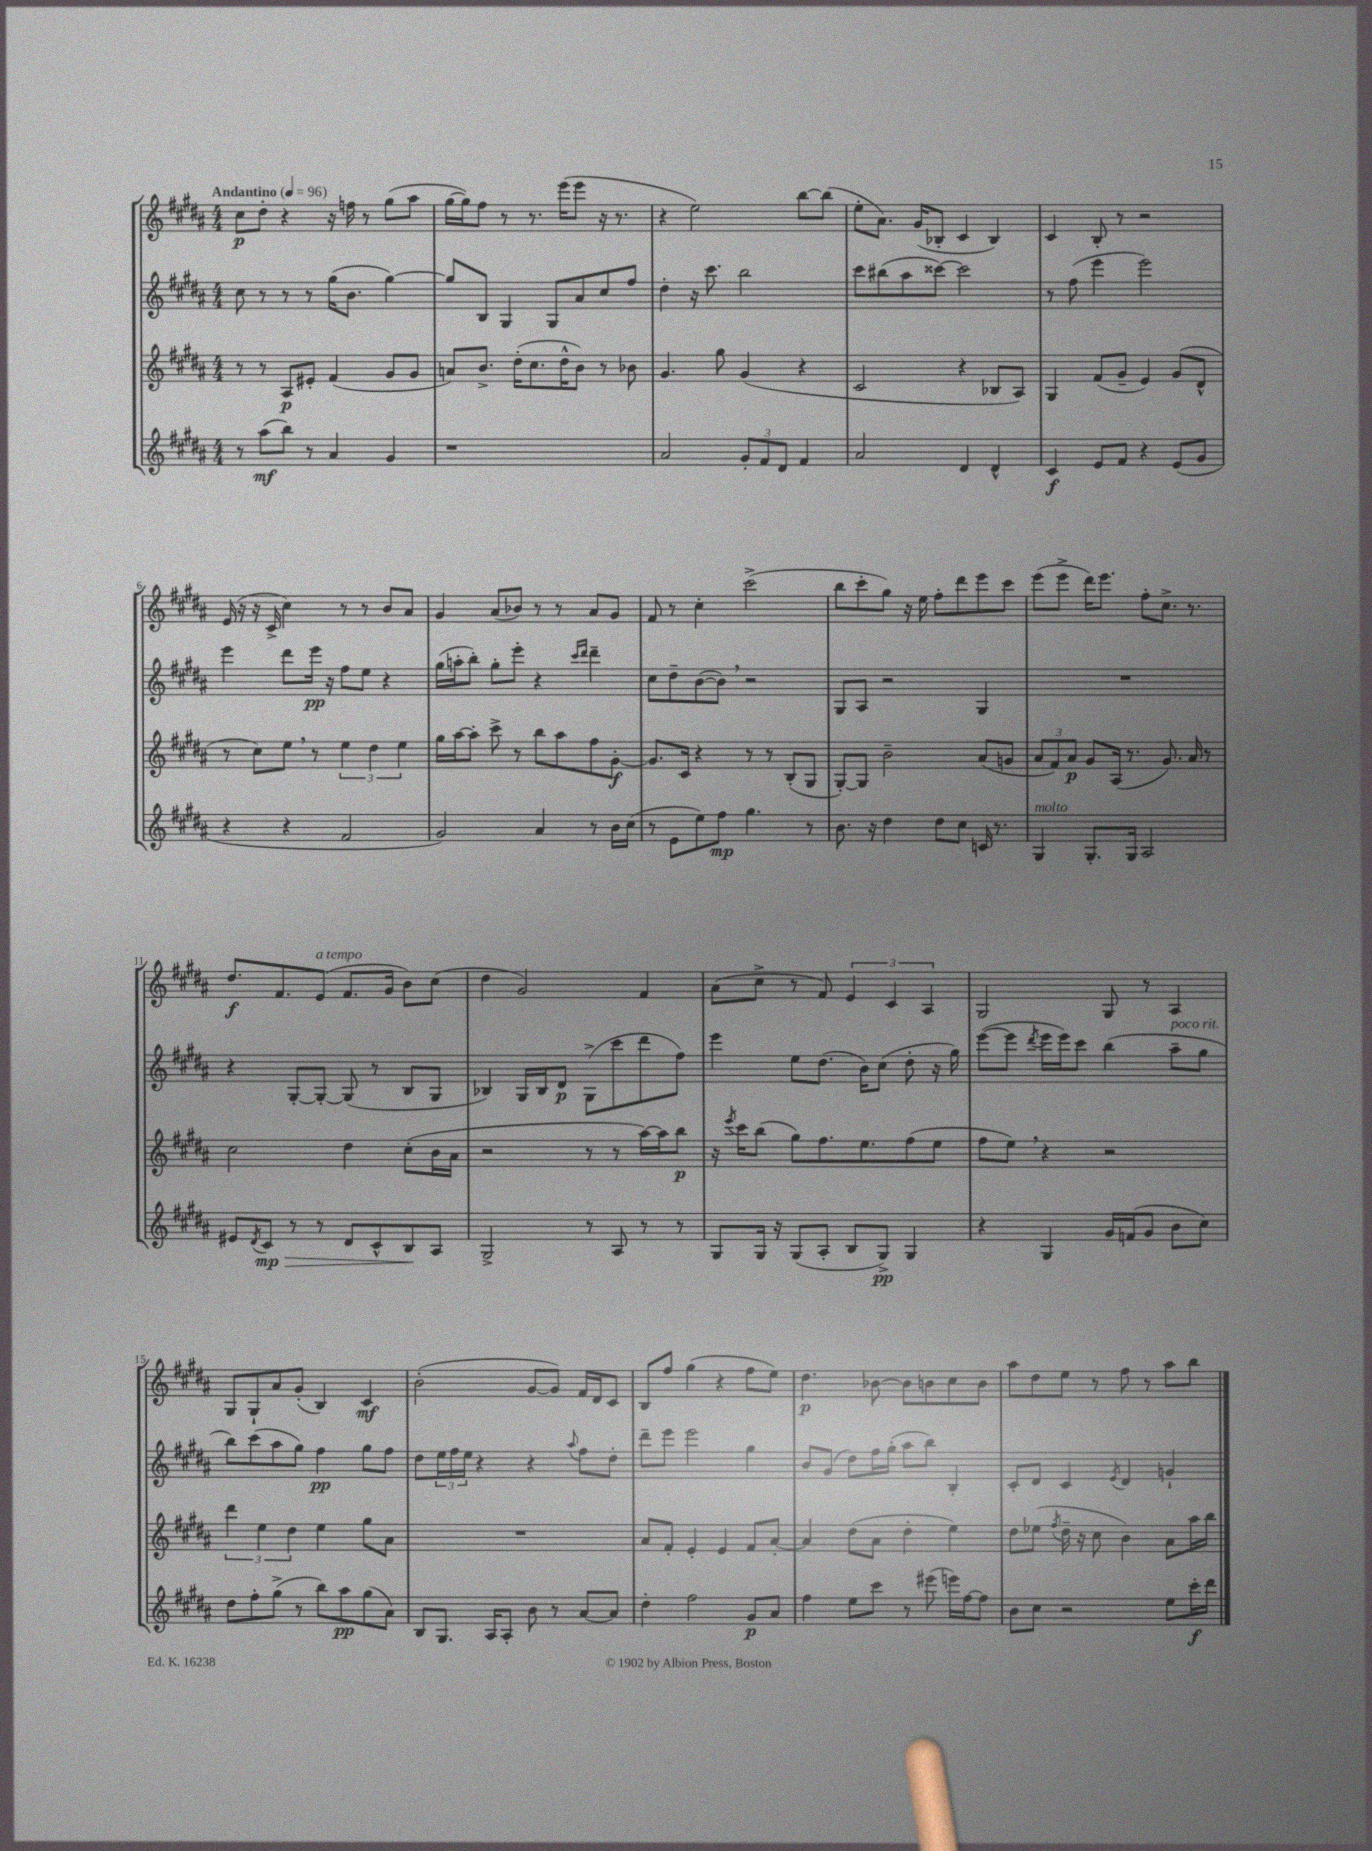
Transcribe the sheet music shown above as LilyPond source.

<<
\new StaffGroup <<
\new Staff = "s0" {
    \clef treble \key b \major \numericTimeSignature \time 4/4 \tempo "Andantino" 4 = 96
    cis''8\p dis''8-. r4 r16 f''16 r8 gis''8( ais''8 |
    gis''16~ gis''16) fis''8 r8 r8. e'''16( e'''8 r16 r8. |
    r4 e''2) b''8~ b''8( |
    e''8-. ais'8.) gis'16( bes8-. cis'4 bes4) |
    cis'4 b8-. r8 r2 |
    e'16( r16 r16 cis'16-> cis''4) r8 r8 b'8 ais'8 |
    gis'4 ais'8( bes'8) r8 r8 ais'8 gis'8 |
    fis'8 r8 cis''4-. cis'''2->( |
    b''8 cis'''8-. gis''8) r16 e''16 fis''8-. dis'''8 e'''8 cis'''8 |
    e'''8( e'''8-> dis'''16) e'''8. fis''8-. cis''8.-> r8. |
    dis''8.\f fis'8. e'8^\markup { \italic "a tempo" }( fis'8. gis'16 b'8) cis''8( |
    dis''4 gis'2) fis'4 |
    ais'8( cis''8-> r8 fis'8) \tuplet 3/2 { e'4 cis'4 ais4 } |
    gis2 gis8 r8 ais4 |
    gis8 gis8-! ais'8 gis'8-.( b4) cis'4\mf |
    b'2-.( gis'8~ gis'8) fis'16 dis'16 cis'8 |
    b8 fis''8 gis''4( r4 fis''8 e''8) |
    dis''4.\p bes'8~ bes'8 b'8 cis''8 b'8 |
    ais''8 dis''8 e''8 r8 fis''8 r8 ais''8 b''8 \bar "|." |
}
\new Staff = "s1" {
    \clef treble \key b \major \numericTimeSignature \time 4/4
    cis''8 r8 r8 r8 gis''16( b'8. gis''4~) |
    gis''8 b8 gis4 gis8 ais'8 cis''8 fis''8 |
    dis''4-. r16 cis'''8. b''2 |
    cis'''8 bis''8( ais''8 cisis'''8~) cisis'''2 |
    r8 fis''8( e'''4 e'''2) |
    e'''4 dis'''8 e'''16\pp r16 fis''8 e''8 r4 |
    gis''16( a''16-. b''8-.) gis''8-. e'''8-. r4 \grace { cis'''16 dis'''16 } dis'''4-- |
    cis''8 dis''8-- b'8~( b'8) \breathe r2 |
    gis8 ais8 r2 gis4 |
    R1 |
    r4 gis8~-. gis8~-. gis8( r8 b8 gis8 |
    bes4) gis16 bes16 dis'8\p gis8->( cis'''8 dis'''8 fis''8) |
    e'''4 e''8 dis''8.( b'16) cis''8( dis''8-. r16 gis''16) |
    e'''8~( e'''8 \acciaccatura { dis'''8 } e'''16 e'''16) cis'''8 b''4( ais''8--^\markup { \italic "poco rit." } gis''8 |
    b''8) cis'''8( ais''8 gis''8) fis''4\pp gis''8 fis''8 |
    dis''8 \tuplet 3/2 { e''16 fis''16 e''16 } r4 r4 \appoggiatura { ais''8 } fis''8 dis''8-. |
    dis'''8-- e'''8 e'''2 gis''4 |
    b'8 gis'8( dis''8) fis''16 gis''16-.( ais''8 b''8) b4-. |
    cis'8-. dis'8 cis'4 \acciaccatura { e'8 } dis'4 g'4-! \bar "|." |
}
\new Staff = "s2" {
    \clef treble \key b \major \numericTimeSignature \time 4/4
    r8 r8 ais8\p eis'8-. fis'4( gis'8 gis'8 |
    a'8) b'8.-> dis''16-.( cis''8. dis''16-^ b'8) r8 bes'8 |
    gis'4. gis''8 gis'4( r4 |
    cis'2 r4 bes8 ais8) |
    gis4 fis'8( gis'8-- e'4) gis'8( dis'8-^ |
    r8 cis''8) e''8 \breathe r8 \tuplet 3/2 { e''4 dis''4 e''4 } |
    gis''16 ais''16~ ais''8-. cis'''8-> r8 b''8 ais''8 fis''8 gis'8~-.\f |
    gis'8. cis'16 r4 r8 r8 b8-.( gis8 |
    gis8~-.) gis8 b'2-- ais'8( g'8 |
    \tuplet 3/2 { ais'8 fis'8) ais'8\p } gis'8 ais16( r8. gis'8.) ais'16 r8 |
    cis''2 dis''4 cis''8-.( b'16 ais'16 |
    r2 r8 r8 ais''16~) ais''16 b''8\p |
    r16 \acciaccatura { e'''8 } cis'''16 b''8( gis''8) fis''8. e''8. fis''8( e''8 |
    fis''8 e''8) \breathe r4 r2 |
    \tuplet 3/2 { dis'''4 e''4 dis''4 } e''4 gis''8 ais'8 |
    R1 |
    ais'8 fis'8-. e'4-. e'4 fis'8 ais'8~-. |
    ais'4 dis''8( ais'8 dis''4-. e''4) |
    dis''8 ees''8( \acciaccatura { fis''8 } dis''16-- r16 cis''8 b'4) ais'8 ais''16 b''16 \bar "|." |
}
\new Staff = "s3" {
    \clef treble \key b \major \numericTimeSignature \time 4/4
    r8 ais''8\mf( b''8) r8 ais'4 gis'4 |
    r1 |
    ais'2 \tuplet 3/2 { gis'8-. fis'8 dis'8 } fis'4 |
    ais'2 dis'4 dis'4-^ |
    cis'4\f e'8 fis'8 r4 e'8( gis'8 |
    r4 r4 fis'2 |
    gis'2) ais'4 r8 b'16 cis''16( |
    r8 e'8 e''8) fis''8\mp gis''4. r8 |
    b'8. r16 dis''4 dis''8 cis''8 c'16 r8. |
    gis4^\markup { \italic "molto" } gis8.-. gis16 ais2 |
    eis'8 \acciaccatura { dis'8 } cis'8\mp\> r8 r8 dis'8 cis'8-^ b8\! ais8 |
    gis2-> r8 ais8 r8 r8 |
    gis8 gis16 r16 gis8( ais8-. b8 gis8->\pp) gis4 |
    r4 gis4 gis'16 f'16( gis'8 b'8 cis''8) |
    dis''8 fis''8-. gis''8->( r8 b''8) ais''8\pp gis''8( ais'8) |
    b8 gis8. ais16 ais8-. b'8 r8 ais'8~ ais'8 |
    dis''4-. fis''2 gis'8\p ais'8 |
    fis''4 e''8 cis'''8 r8 eis'''8( e'''16) fis''16~ fis''8 |
    b'8 cis''8 r2 e''8 cis'''16-.\f dis'''16 \bar "|." |
}
>>
>>
